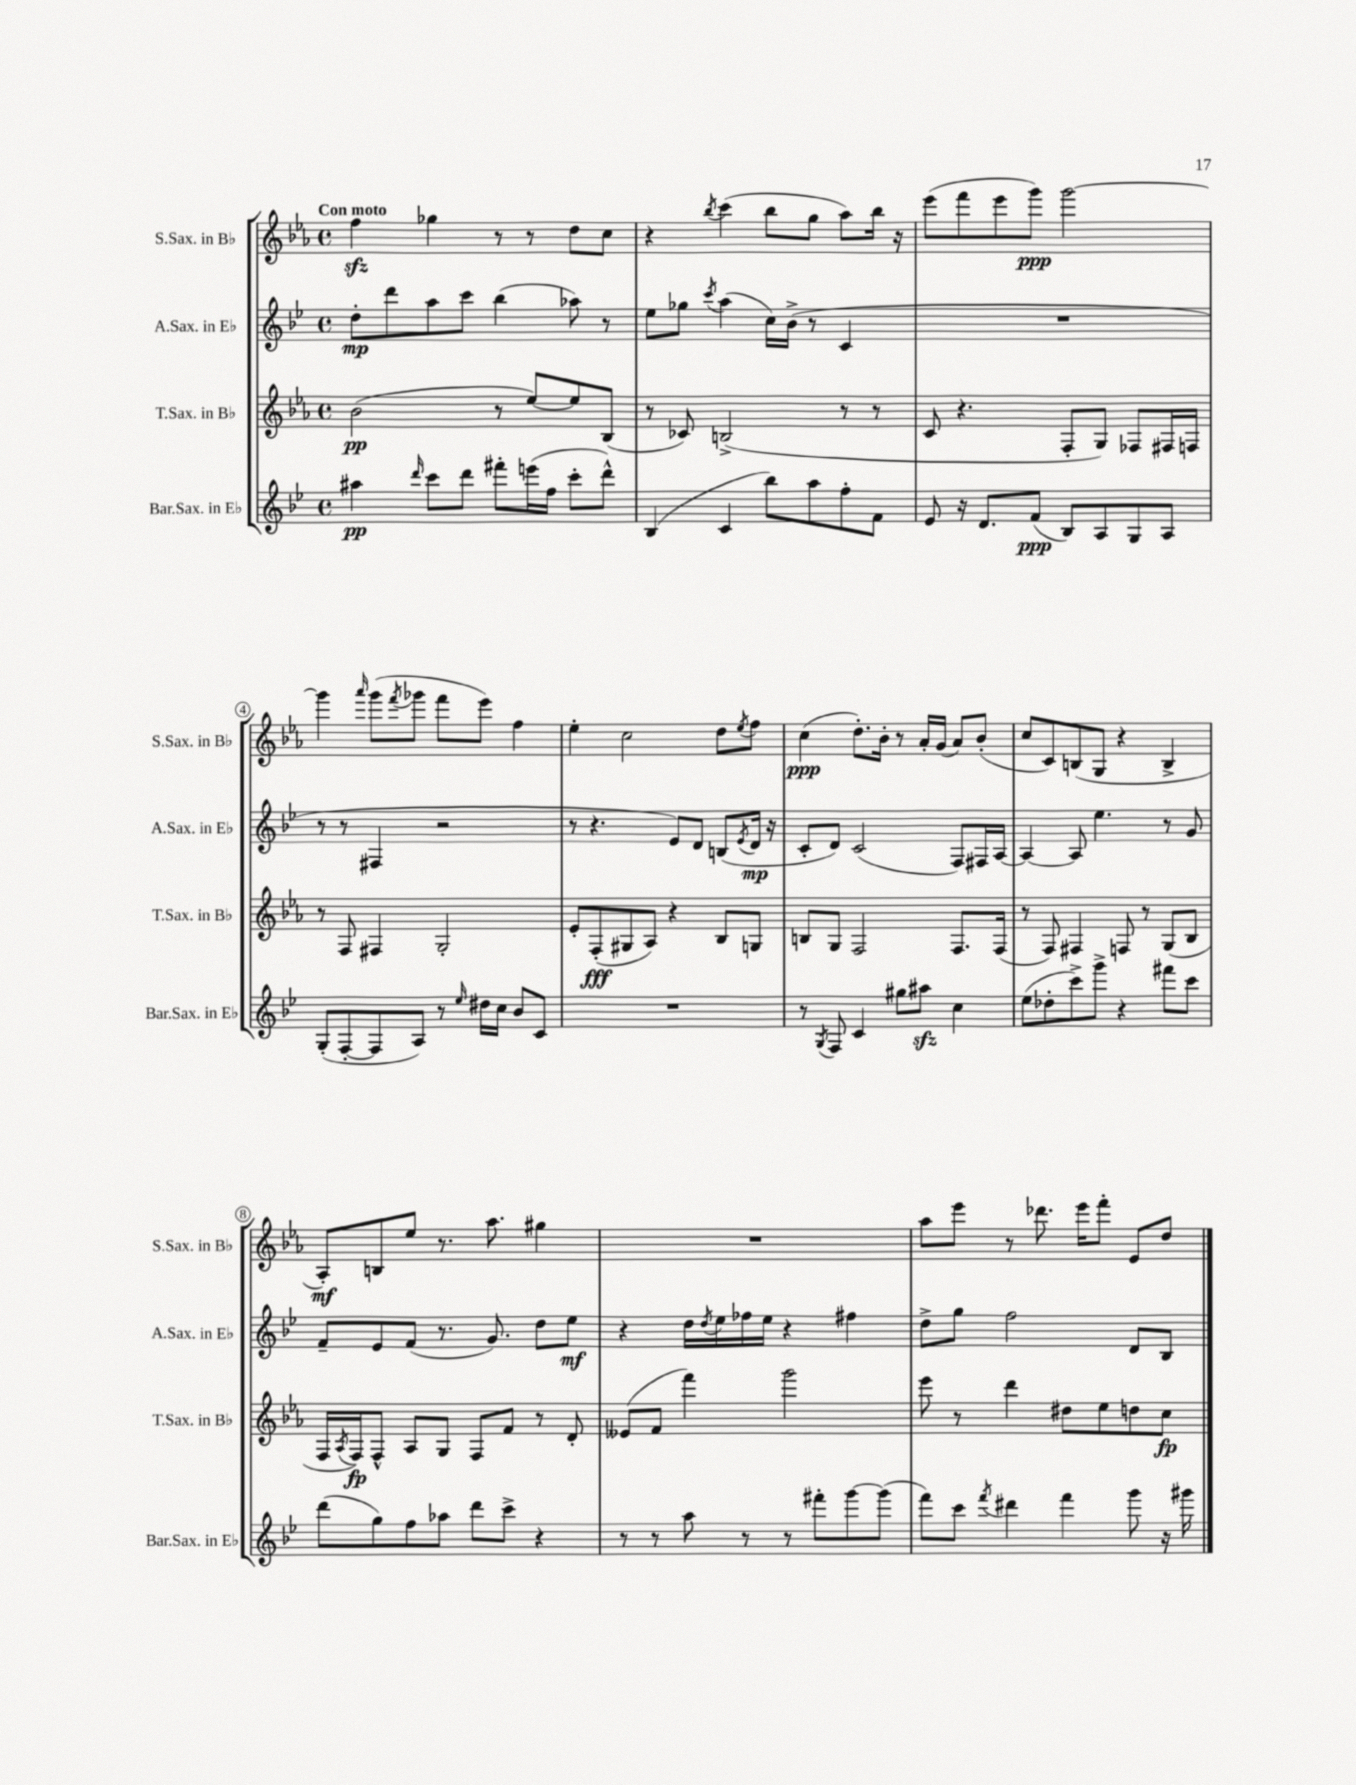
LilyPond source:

<<
\new StaffGroup <<
\new Staff = "s0" \with { instrumentName = "S.Sax. in Bb" shortInstrumentName = "S.Sax. in Bb" } {
    \clef treble \key ees \major \defaultTimeSignature \time 4/4 \tempo "Con moto"
    f''4\sfz ges''4 r8 r8 d''8 c''8 |
    r4 \acciaccatura { bes''8 } c'''4( bes''8 g''8 aes''8) bes''16 r16 |
    ees'''8( f'''8 ees'''8 g'''8\ppp) g'''2~ |
    g'''4 \grace { aes'''16 } g'''8( \acciaccatura { f'''8 } ges'''8 f'''8 ees'''8) f''4 |
    ees''4-. c''2 d''8 \acciaccatura { ees''8 } f''8 |
    c''4\ppp( d''8.-.) bes'16-. r8 aes'16-. g'16( aes'8) bes'8-.( |
    c''8 c'8) b8( g8 r4 b4-> |
    aes8-.\mf) b8 ees''8 r8. aes''8. gis''4 |
    R1 |
    aes''8 ees'''8 r8 des'''8. ees'''16 f'''8-. ees'8 d''8 \bar "|." |
}
\new Staff = "s1" \with { instrumentName = "A.Sax. in Eb" shortInstrumentName = "A.Sax. in Eb" } {
    \clef treble \key bes \major \defaultTimeSignature \time 4/4
    d''8-.\mp d'''8 a''8 c'''8 bes''4( aes''8) r8 |
    ees''8 ges''8 \acciaccatura { c'''8 } a''4( c''16) bes'16->( r8 c'4 |
    R1 |
    r8 r8 fis4 r2 |
    r8 r4. ees'8) d'8 b8( \acciaccatura { ees'8 } d'16\mp r16 |
    c'8-. d'8) c'2( f8) fis16 a16~ |
    a4~ a8 ees''4. r8 g'8 |
    f'8-- ees'8 f'8( r8. g'8.) d''8 ees''8\mf |
    r4 d''16 \acciaccatura { d''8 } ees''16 fes''16 ees''16 r4 fis''4 |
    d''8-> g''8 f''2 d'8 bes8 \bar "|." |
}
\new Staff = "s2" \with { instrumentName = "T.Sax. in Bb" shortInstrumentName = "T.Sax. in Bb" } {
    \clef treble \key ees \major \defaultTimeSignature \time 4/4
    bes'2\pp( r8 ees''8~) ees''8 bes8( |
    r8 ces'8) b2->( r8 r8 |
    c'8 r4. f8-. g8) fes8 fis16 f16 |
    r8 f8 fis4 g2-. |
    ees'8-. f8-.\fff( gis8 aes8) r4 bes8 g8 |
    b8 g8 f2 f8. f16( |
    r8 f8) fis4 f8 r8 g8( bes8 |
    f16 \acciaccatura { aes8 } f16\fp) f8-^ aes8 g8 f8 f'8 r8 d'8-. |
    eeses'8( f'8 f'''4) g'''2 |
    ees'''8 r8 d'''4 dis''8 ees''8 d''8 c''8\fp \bar "|." |
}
\new Staff = "s3" \with { instrumentName = "Bar.Sax. in Eb" shortInstrumentName = "Bar.Sax. in Eb" } {
    \clef treble \key bes \major \defaultTimeSignature \time 4/4
    ais''4\pp \grace { d'''16 } c'''8 d'''8 fis'''8-. e'''16( f''16 c'''8-. d'''8-^) |
    bes4( c'4 bes''8) a''8 f''8-. f'8 |
    ees'8 r16 d'8. f'8\ppp( bes8) a8 g8 a8 |
    g8-.( f8~-. f8 a8) r8 \grace { ees''16 } dis''16 c''16 bes'8 c'8 |
    R1 |
    r8 \acciaccatura { g8 } f8 c'4 gis''8 ais''8\sfz c''4 |
    ees''8( des''8-. c'''8->) g'''8-> r4 fis'''8 c'''8 |
    d'''8( g''8) f''8 aes''8 d'''8 c'''8-> r4 |
    r8 r8 a''8 r8 r8 fis'''8-. g'''8~ g'''8( |
    f'''8) c'''8 \acciaccatura { f'''8 } dis'''4 f'''4 g'''8 r16 gis'''16 \bar "|." |
}
>>
>>
\layout { \context { \Score \override BarNumber.stencil = #(make-stencil-circler 0.1 0.3 ly:text-interface::print) } }
